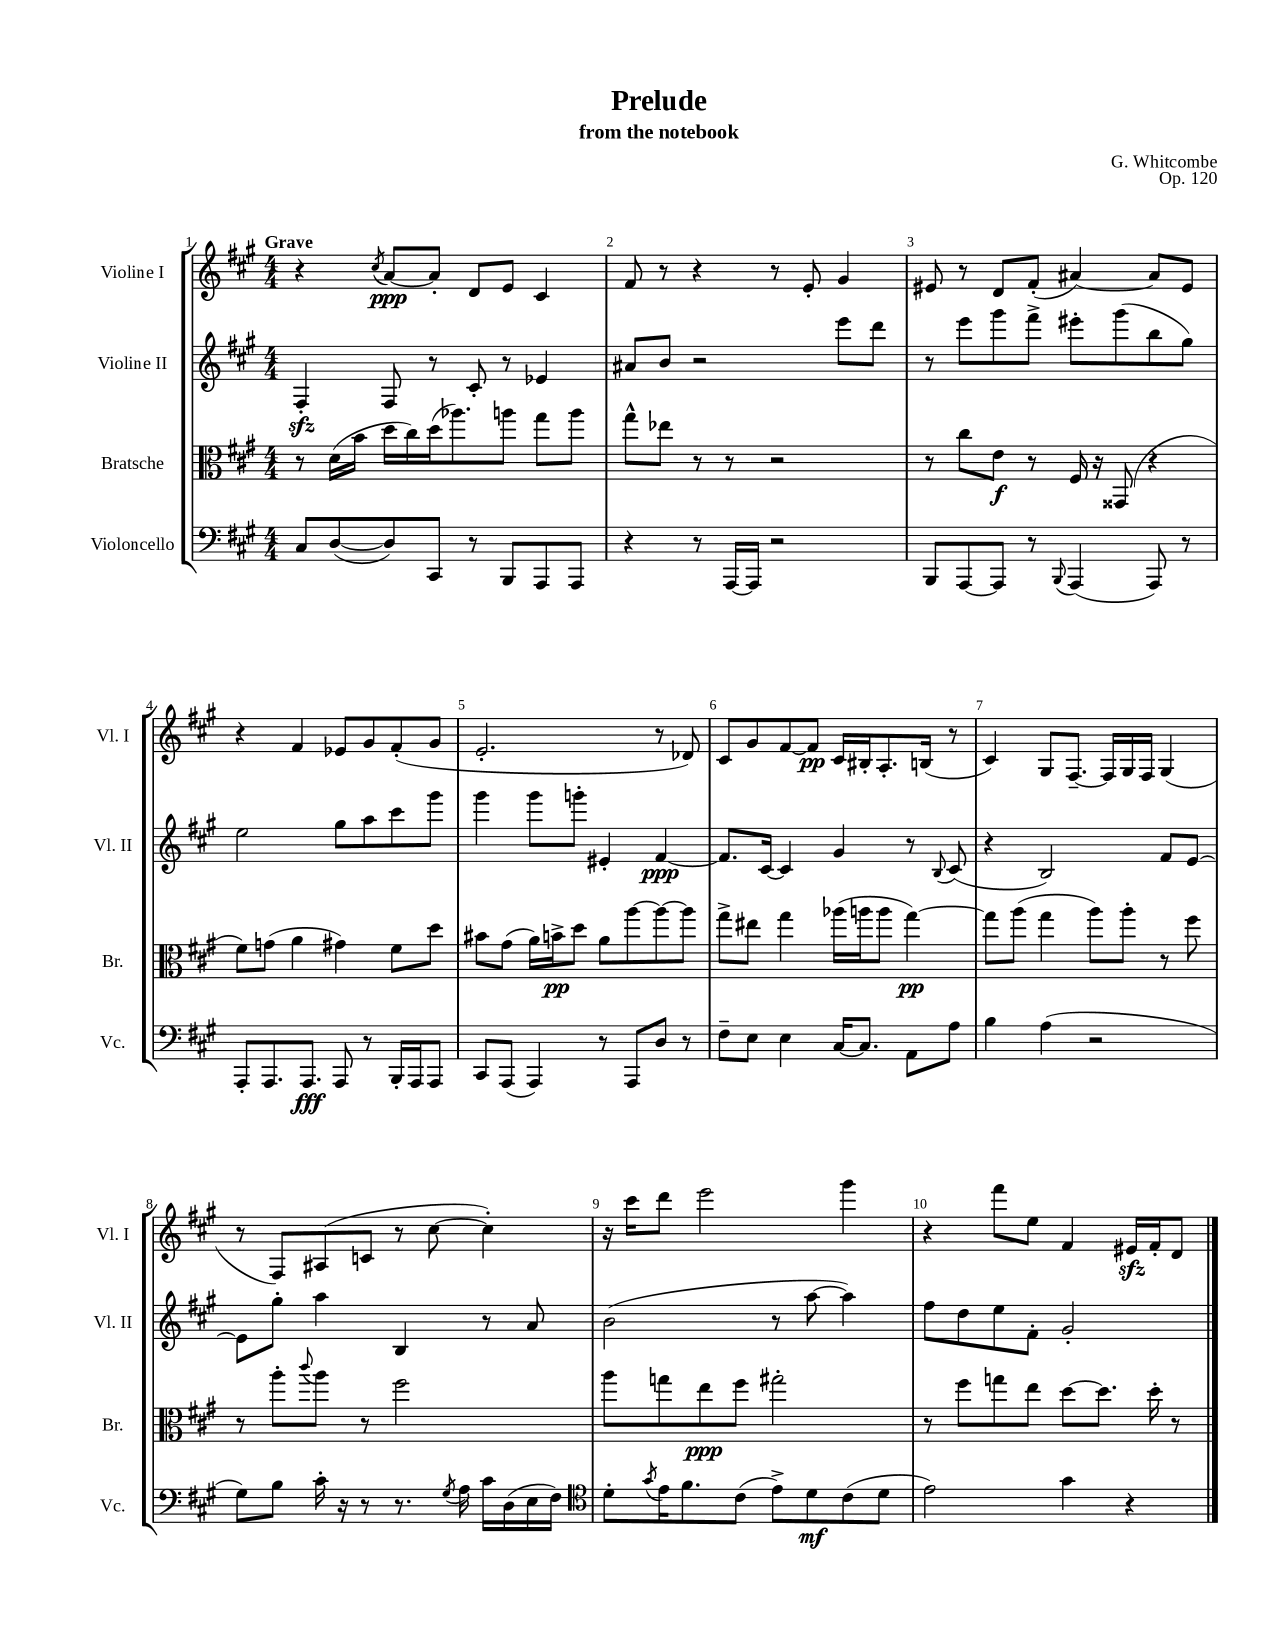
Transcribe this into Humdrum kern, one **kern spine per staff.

**kern	**kern	**kern	**kern
*staff4	*staff3	*staff2	*staff1
*clefF4	*clefC3	*clefG2	*clefG2
*k[f#c#g#]	*k[f#c#g#]	*k[f#c#g#]	*k[f#c#g#]
*M4/4	*M4/4	*M4/4	*M4/4
8C#	8r	4F#'	4r
([8D	(16d	.	.
.	16b	.	.
.	.	.	8qcc#
8D])	16dd	8F#	[8a
.	16cc#)	.	.
8CC#	(16dd	8r	8a']
.	8.aa-)	.	.
8r	.	8c#'	8d
8BBB	8aa	8r	8e
8AAA	8gg#	4e-	4c#
8AAA	8aa	.	.
=	=	=	=
4r	8gg#^^	8a#	8f#
.	8ee-	8b	8r
8r	8r	2r	4r
[16AAA	8r	.	.
16AAA]	.	.	.
2r	2r	.	8r
.	.	.	8e'
.	.	8eee	4g#
.	.	8ddd	.
=	=	=	=
8BBB	8r	8r	8e#
[8AAA	8cc#	8eee	8r
8AAA]	8e	8ggg#	8d
8r	8r	8fff#^	(8f#'
8qqBBB	.	.	.
(4AAA	16F#	8eee#'	[4a#)
.	16r	.	.
.	(8GG##	(8ggg#	.
8AAA)	4r	8bb	8a#]
8r	.	8gg#)	8e#
=	=	=	=
8AAA'	8f#)	2ee	4r
8.AAA	(8g	.	.
.	4a	.	4f#
8.AAA	.	.	.
8AAA	4g#)	8gg#	8e-
8r	.	8aa	8g#
16BBB'	8f#	8ccc#	(8f#'
16AAA	.	.	.
8AAA	8dd	8ggg#	8g#
=	=	=	=
8CC#	8b#	4ggg#	2.e'
(8AAA	(8g#	.	.
4AAA)	16a)	8ggg#	.
.	16b^	.	.
.	8dd	8ggg'	.
8r	8a	4e#'	.
8AAA	[8aa	.	.
8D	8aa_	[4f#	8r
8r	8aa]	.	8d-)
=	=	=	=
8F#~	8gg#^	8.f#]	8c#
8E	8ee#	.	8g#
.	.	[16c#	.
4E	4gg#	4c#]	[8f#
.	.	.	8f#]
[16C#	(16aa-	4g#	16c#
8.C#]	16aa	.	16B#'
.	8aa	.	8.A'
8AA	[4gg#)	8r	.
.	.	.	(16B
.	.	8qqB	.
8A	.	(8c#	8r
=	=	=	=
4B	8gg#]	4r	4c#)
.	(8aa	.	.
(4A	4gg#	2B)	8G#
.	.	.	[8.F#~
2r	8aa)	.	.
.	.	.	16F#]
.	8aa'	.	16G#
.	.	.	16F#
.	8r	8f#	(4G#
.	8ff#	[8e	.
=	=	=	=
8G#)	8r	8e]	8r
8B	8aa'	8gg#'	8F#)
.	8qqccc#	.	.
16c#'	8aa	4aa	(8A#
16r	.	.	.
8r	8r	.	8c
8.r	2ff#	4B	8r
.	.	.	[8cc#
8qG#	.	.	.
16A	.	.	.
16c#	.	8r	4cc#'])
(16D	.	.	.
16E	.	8a	.
16F#)	.	.	.
=	=	=	=
*clefC4	*	*	*
8d'	8aa	(2b	16r
.	.	.	16ccc#
8qg#	.	.	.
16e	8gg	.	8ddd
8.f#	.	.	.
.	8ee	.	2eee
(8c#	8ff#	.	.
8e^)	2gg#'	8r	.
8d	.	[8aa	.
(8c#	.	4aa])	4ggg#
8d	.	.	.
=	=	=	=
2e)	8r	8ff#	4r
.	8ff#	8dd	.
.	8gg	8ee	8fff#
.	8ee	8f#'	8ee
4g#	[8dd	2g#'	4f#
.	8.dd]	.	.
4r	.	.	16e#
.	16dd'	.	16f#'
.	8r	.	8d
==	==	==	==
*-	*-	*-	*-
